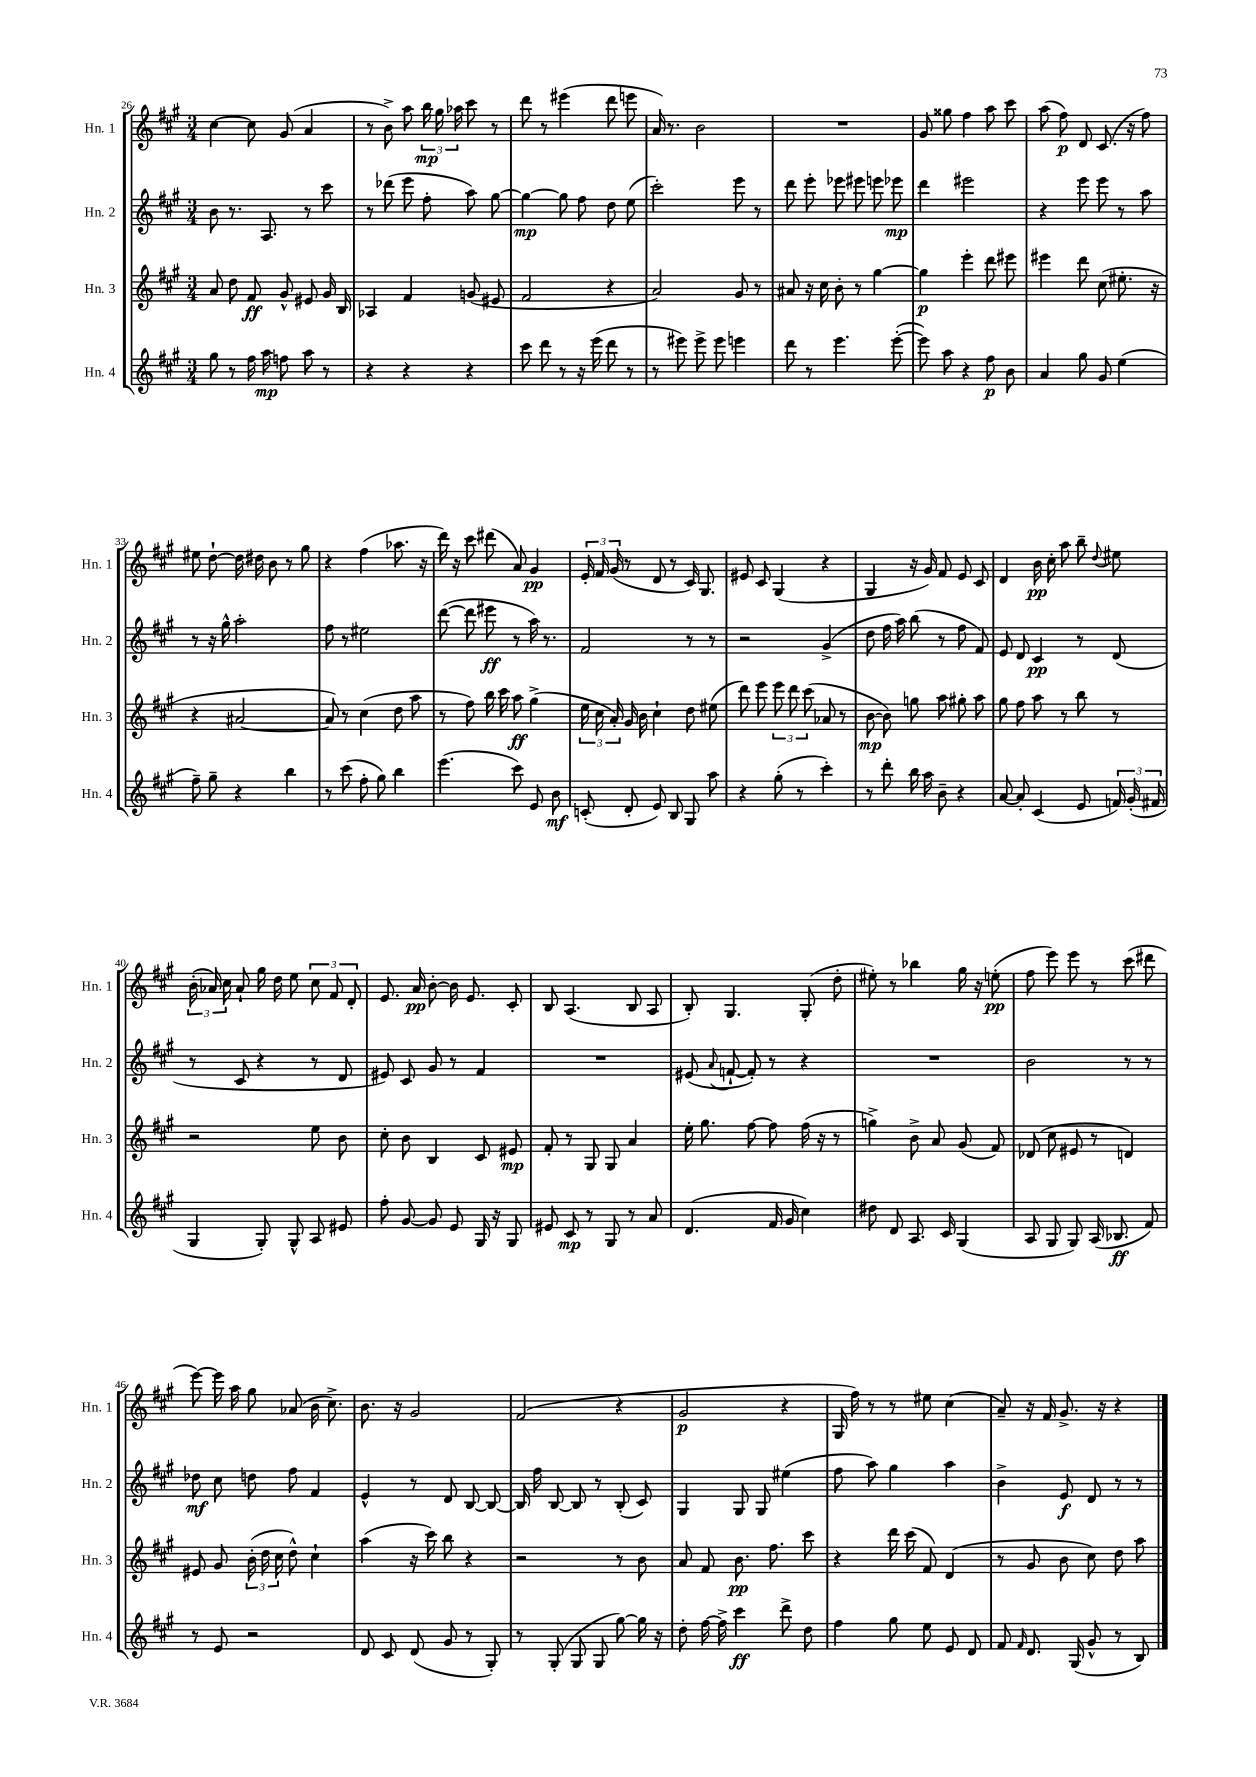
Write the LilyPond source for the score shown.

<<
\new StaffGroup <<
\new Staff = "s0" \with { instrumentName = "Hn. 1" shortInstrumentName = "Hn. 1" } {
    \clef treble \key a \major \numericTimeSignature \time 3/4
    \autoBeamOff cis''4~ cis''8 gis'8( a'4 |
    r8 b'8->) a''8 \tuplet 3/2 { b''16\mp gis''16 aes''16 } cis'''8 r8 |
    d'''8 r8 eis'''4( d'''8 e'''8 |
    a'16) r8. b'2 |
    R2. |
    gis'8 gisis''8 fis''4 a''8 cis'''8 |
    a''8( fis''8\p) d'8 cis'8.( r16 fis''8) |
    eis''8 d''8~-! d''16 dis''16 b'8 r8 gis''8 |
    r4 fis''4( aes''8. r16 |
    d'''16) r16 cis'''8 dis'''8( a'8) gis'4\pp |
    \tuplet 3/2 { e'16-. fis'16 gis'16( } r8 d'8 r8 cis'16) gis8. |
    eis'8 cis'8 gis4( r4 |
    gis4 r16 gis'16) fis'8 e'8 cis'8 |
    d'4 b'16\pp cis''16-. a''8 b''8-- \appoggiatura { d''8 } eis''8 |
    \tuplet 3/2 { b'16-.( aes'16) cis''16 } aes'8-! gis''16 d''16 e''8 \tuplet 3/2 { cis''8 fis'8 d'8-. } |
    e'8. a'16\pp b'8~-. b'16 e'8. cis'8-. |
    b8 a4.( b8 a8 |
    b8-.) gis4. gis8-.( d''8-. |
    eis''8-.) r8 bes''4 gis''16 r16 e''8-.\pp( |
    fis''8 e'''8) e'''8 r8 cis'''8( dis'''8 |
    e'''8~) e'''16 a''16 gis''8 aes'8( b'16 cis''8.->) |
    b'8. r16 gis'2 |
    fis'2( r4 |
    gis'2\p r4 |
    gis16 fis''16) r8 r8 eis''8 cis''4( |
    a'8--) r16 fis'16 gis'8.-> r16 r4 \bar "|." |
}
\new Staff = "s1" \with { instrumentName = "Hn. 2" shortInstrumentName = "Hn. 2" } {
    \clef treble \key a \major \numericTimeSignature \time 3/4
    \autoBeamOff b'8 r8. a8. r8 cis'''8 |
    r8 des'''8( e'''8 fis''8-. a''8) gis''8~ |
    gis''4~\mp gis''8 fis''8 d''8 e''8( |
    cis'''2-.) e'''8 r8 |
    d'''8 e'''8-. ees'''8 eis'''8 e'''8 ees'''8\mp |
    d'''4 eis'''2 |
    r4 e'''8 e'''8 r8 a''8 |
    r8 r16 gis''16-^ a''2-. |
    fis''8 r8 eis''2 |
    d'''8~( d'''8 eis'''8\ff r8 a''16) r8. |
    fis'2 r8 r8 |
    r2 gis'4->( |
    d''8 fis''16 a''16) b''8( r8 fis''8 fis'8) |
    e'8 d'8 cis'4\pp r8 d'8( |
    r8 cis'8 r4 r8 d'8 |
    eis'8) cis'8 gis'8 r8 fis'4 |
    R2. |
    eis'8( \appoggiatura { a'8 } f'8~-! f'8-.) r8 r4 |
    R2. |
    b'2 r8 r8 |
    des''8\mf cis''8 d''8 fis''8 fis'4 |
    e'4-^ r8 d'8 b8~ b8~ |
    b16 fis''16 b8~ b8 r8 b8-.( cis'8) |
    gis4 gis8 gis8 eis''4( |
    fis''8 a''8) gis''4 a''4 |
    b'4-> e'8\f d'8 r8 r8 \bar "|." |
}
\new Staff = "s2" \with { instrumentName = "Hn. 3" shortInstrumentName = "Hn. 3" } {
    \clef treble \key a \major \numericTimeSignature \time 3/4
    \autoBeamOff a'8 d''8 fis'8\ff gis'8-^ eis'8 gis'16 b16 |
    aes4 fis'4 g'8( eis'8 |
    fis'2 r4 |
    a'2) gis'8 r8 |
    ais'8 r16 cis''16 b'8-. r8 gis''4~ |
    gis''4\p e'''4-. d'''8 eis'''8 |
    eis'''4 d'''8 cis''8( eis''8.-. r16 |
    r4 ais'2~ |
    ais'8) r8 cis''4( d''8 a''8 |
    r8 fis''8) b''16 cis'''16 a''8\ff gis''4->( |
    \tuplet 3/2 { e''16 cis''16 a'16-.) } gis'16 b'16 cis''4-! d''8 eis''8( |
    d'''8) e'''8 \tuplet 3/2 { e'''8 d'''8 cis'''8( } aes'8 r8 |
    b'8~\mp b'8) g''8 a''8 gis''8-. a''8 |
    gis''8 fis''8 a''8 r8 b''8 r8 |
    r2 e''8 b'8 |
    cis''8-. b'8 b4 cis'8 eis'8\mp |
    fis'8-. r8 gis8 gis8 a'4 |
    e''16-. gis''8. fis''8~ fis''8 fis''16( r16 r8 |
    g''4->) b'8-> a'8 gis'8( fis'8) |
    des'8( cis''8 eis'8 r8 d'4) |
    eis'8 gis'8 \tuplet 3/2 { b'16-.( d''16 cis''16 } d''8-^) cis''4-! |
    a''4( r16 cis'''16) b''8 r4 |
    r2 r8 b'8 |
    a'8 fis'8 b'8.\pp fis''8. cis'''8 |
    r4 d'''16 cis'''16( fis'8) d'4( |
    r8 gis'8 b'8 cis''8) d''8 a''8 \bar "|." |
}
\new Staff = "s3" \with { instrumentName = "Hn. 4" shortInstrumentName = "Hn. 4" } {
    \clef treble \key a \major \numericTimeSignature \time 3/4
    \autoBeamOff gis''8 r8 fis''16 a''16\mp f''8 a''8 r8 |
    r4 r4 r4 |
    cis'''8 d'''8 r8 r16 e'''16( d'''8 r8 |
    r8 eis'''8) eis'''8-> eis'''8 e'''4 |
    d'''8 r8 e'''4. e'''8~-.( |
    e'''8) a''8 r4 fis''8\p b'8 |
    a'4 gis''8 gis'8 e''4( |
    fis''8--) gis''8-- r4 b''4 |
    r8 cis'''8( fis''8-. gis''8) b''4 |
    e'''4.( cis'''8) e'8 b'8\mf |
    c'8-.( d'8-. e'8) b8 gis8 a''8 |
    r4 gis''8-.( r8 cis'''4-.) |
    r8 d'''8-. b''16 a''16 b'8-- r4 |
    a'8~ a'8-. cis'4( e'8 \tuplet 3/2 { f'16) gis'16-.( fis'16 } |
    gis4 gis8-.) gis8-^ a8 eis'8 |
    fis''8-. gis'8~ gis'8 e'8 gis16 r16 gis8 |
    eis'8 cis'8\mp r8 gis8 r8 a'8 |
    d'4.( fis'16 gis'16 cis''4) |
    dis''8 d'8 a8. cis'16 gis4( |
    a8 gis8 gis8) a16( bes8.\ff fis'8) |
    r8 e'8 r2 |
    d'8 cis'8 d'8( gis'8 r8 gis8-.) |
    r8 gis8-.( gis8 gis8 gis''8~) gis''16 r16 |
    d''8-. fis''16~ fis''16-> cis'''4\ff d'''8-> d''8 |
    fis''4 gis''8 e''8 e'8 d'8 |
    fis'8 \grace { fis'16 } d'8. gis16( gis'8-^ r8 b8) \bar "|." |
}
>>
>>
\layout { \context { \Score currentBarNumber = #26 } }
